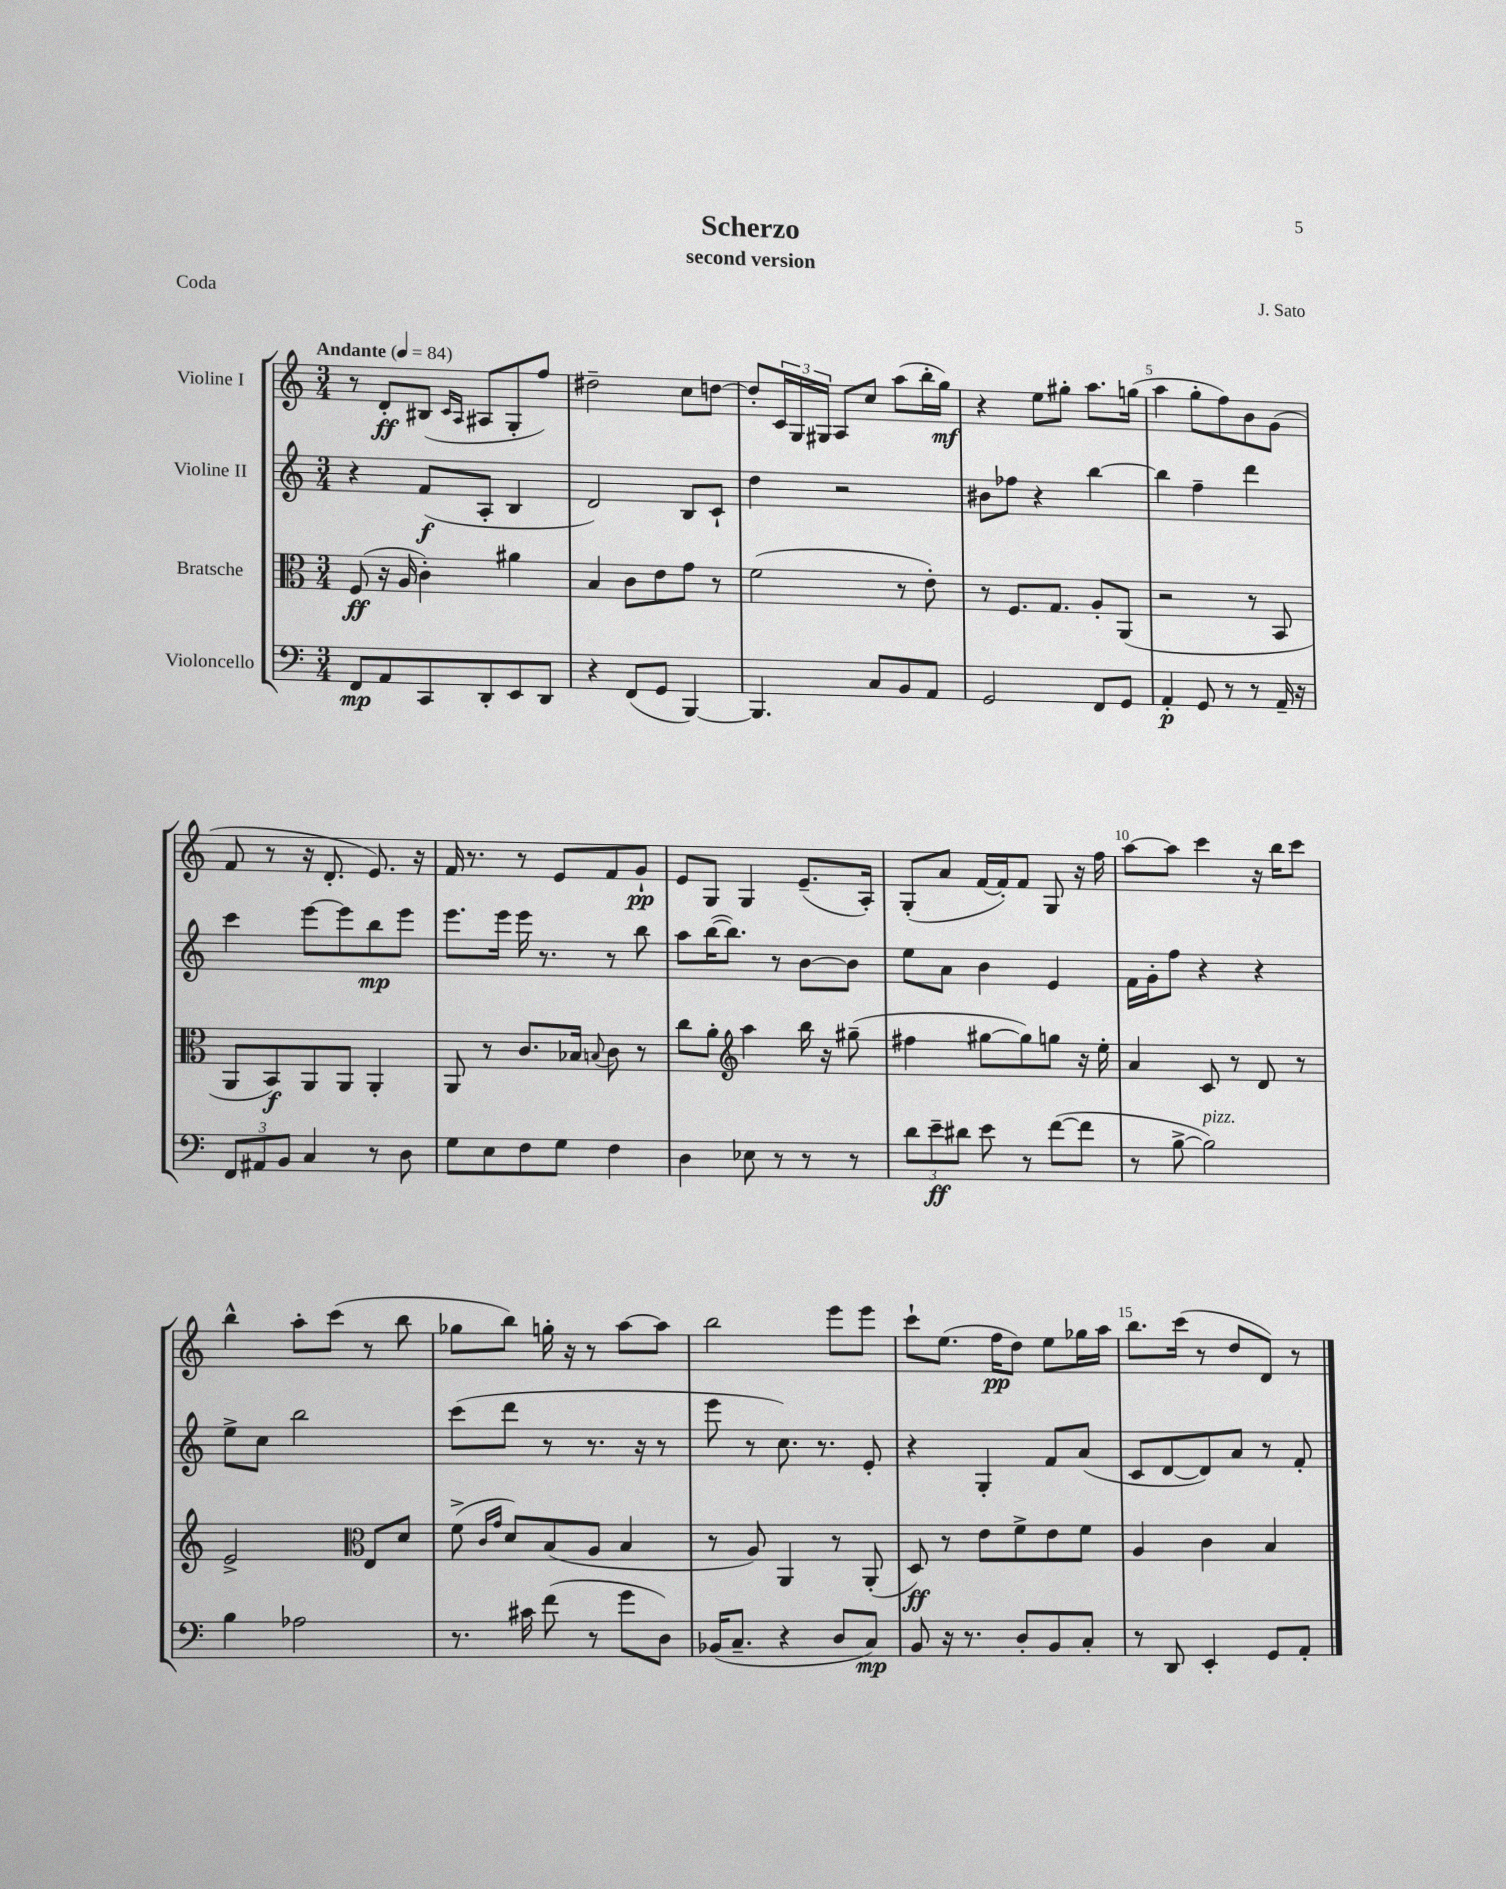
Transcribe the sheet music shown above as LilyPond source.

\header { title = "Scherzo" composer = "J. Sato" subtitle = "second version" piece = "Coda" }
<<
\new StaffGroup <<
\new Staff = "s0" \with { instrumentName = "Violine I" } {
    \clef treble \key c \major \numericTimeSignature \time 3/4 \tempo "Andante" 4 = 84
    r8 d'8-.\ff bis8( \grace { c'16 a16 } ais8 g8-. f''8) |
    dis''2-- c''8 d''8~ |
    d''8-. \tuplet 3/2 { c'16 g16 gis16 } a8 c''8 a''8( b''16-. g''16\mf) |
    r4 e''8 gis''8-. a''8. g''16( |
    a''4 g''8-. f''8) b'8 g'8( |
    f'8 r8 r16 d'8.-. e'8.) r16 |
    f'16 r8. r8 e'8 f'8 g'8-!\pp |
    e'8 g8 g4 e'8.--( a16-.) |
    g8-.( a'8 f'16~ f'16-.) f'8 g8 r16 f''16 |
    a''8~ a''8 c'''4 r16 b''16 c'''8 |
    b''4-^ a''8-. c'''8( r8 b''8 |
    ges''8 b''8) g''16-. r16 r8 a''8~ a''8 |
    b''2 e'''8 e'''8 |
    c'''8-! e''8.( f''16\pp d''8) e''8 ges''16 a''16 |
    b''8. c'''16( r8 d''8 d'8) r8 \bar "|." |
}
\new Staff = "s1" \with { instrumentName = "Violine II" } {
    \clef treble \key c \major \numericTimeSignature \time 3/4
    r4 f'8\f( a8-. b4 |
    d'2) b8 c'8-! |
    d''4 r2 |
    bis'8 fes''8 r4 b''4~ |
    b''4 f''4-- d'''4 |
    c'''4 e'''8~ e'''8 b''8\mp e'''8 |
    e'''8. e'''16 e'''16 r8. r8 b''8 |
    a''8 b''16~( b''8.) r8 b'8~ b'8 |
    e''8 a'8 b'4 e'4 |
    f'16 g'16-. f''8 r4 r4 |
    e''8-> c''8 b''2 |
    c'''8( d'''8 r8 r8. r16 r8 |
    e'''8 r8 c''8.) r8. e'8-. |
    r4 g4-. f'8 a'8( |
    c'8 d'8~ d'8) a'8 r8 f'8-. \bar "|." |
}
\new Staff = "s2" \with { instrumentName = "Bratsche" } {
    \clef alto \key c \major \numericTimeSignature \time 3/4
    f8\ff( r16 a16 c'4-.) ais'4 |
    b4 c'8 e'8 g'8 r8 |
    f'2( r8 e'8-.) |
    r8 f8. g8. a8-. a,8( |
    r2 r8 b,8 |
    a,8 b,8\f) a,8 a,8 a,4-. |
    a,8 r8 c'8. bes16 \appoggiatura { b8 } c'8 r8 |
    c''8 a'8-. \clef treble a''4 b''16 r16 gis''8--( |
    fis''4 gis''8~ gis''8) g''8 r16 e''16-. |
    a'4 c'8 r8 d'8 r8 |
    e'2-> \clef alto e8 d'8 |
    f'8->( \grace { c'16 g'16 } d'8) b8( a8 b4 |
    r8 a8) a,4 r8 a,8-.( |
    d8\ff) r8 e'8 f'8-> e'8 f'8 |
    a4 c'4 b4 \bar "|." |
}
\new Staff = "s3" \with { instrumentName = "Violoncello" } {
    \clef bass \key c \major \numericTimeSignature \time 3/4
    f,8\mp a,8 c,8 d,8-. e,8 d,8 |
    r4 f,8( g,8 b,,4~) |
    b,,4. c8 b,8 a,8 |
    g,2 f,8 g,8 |
    a,4-.\p g,8 r8 r8 a,16-- r16 |
    \tuplet 3/2 { f,8 ais,8 b,8 } c4 r8 d8 |
    g8 e8 f8 g8 f4 |
    d4 ees8 r8 r8 r8 |
    \tuplet 3/2 { d'8 e'8--\ff dis'8 } e'8 r8 f'8~( f'8 |
    r8 b8~-> b2^\markup { \italic "pizz." }) |
    b4 aes2 |
    r8. cis'16 f'8( r8 g'8 d8) |
    bes,16( c8.-- r4 d8 c8\mp) |
    b,8 r16 r8. d8-. b,8 c8-. |
    r8 d,8 e,4-. g,8 a,8-. \bar "|." |
}
>>
>>
\layout { \context { \Score \override BarNumber.break-visibility = ##(#f #t #t) barNumberVisibility = #(every-nth-bar-number-visible 5) } }
